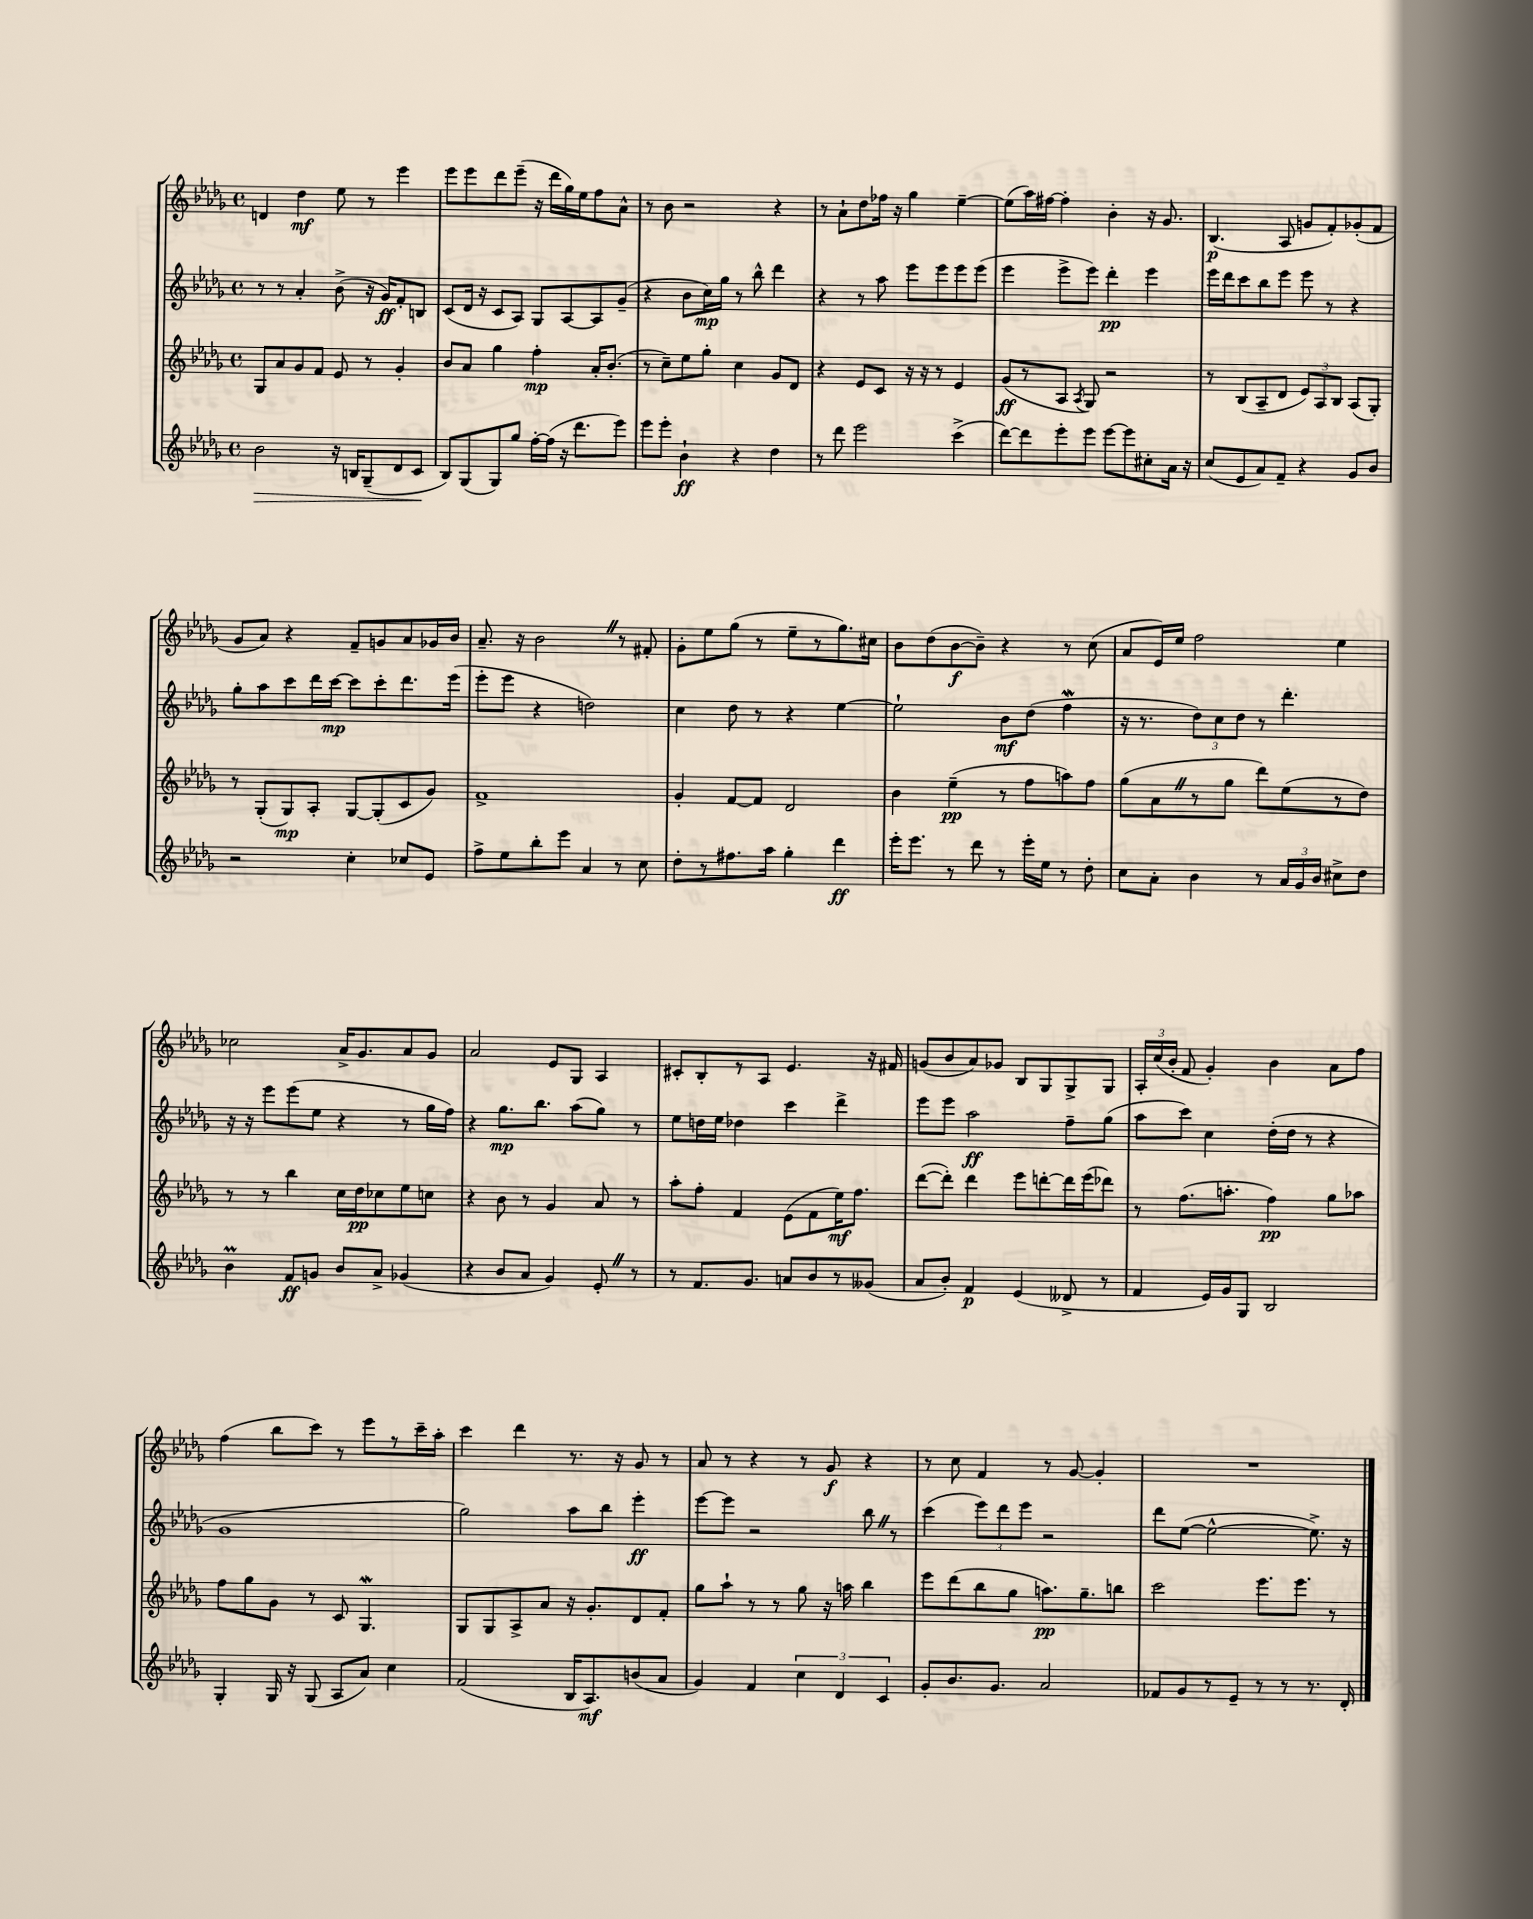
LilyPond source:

<<
\new StaffGroup <<
\new Staff = "s0" {
    \clef treble \key des \major \defaultTimeSignature \time 4/4
    \autoBeamOff d'4 des''4\mf ees''8 r8 ees'''4 |
    ees'''8[ ees'''8 des'''8 ees'''8]--( r16 des'''16[ ges''16) ees''16 f''8 aes'8]-^ |
    r8 bes'8 r2 r4 |
    r8 aes'8[-! des''8 fes''16] r16 ges''4 ees''4~-- |
    ees''8[( aes''16) fis''16]~ fis''4-. bes'4-. r16 ges'8. |
    bes4.\p( aes8 g'8[ f'8-.) ges'8-.( f'8] |
    ges'8[ aes'8]) r4 f'8[-- g'8 aes'8 ges'16 bes'16] |
    aes'8.-- r16 bes'2 \once \override BreathingSign.text = \markup { \musicglyph "scripts.caesura.straight" } \breathe r8 fis'8-. |
    ges'8[-. ees''8 ges''8]( r8 ees''8[-- r8 ges''8.) cis''16] |
    bes'8[ des''8( bes'8~\f bes'8]--) r4 r8 c''8( |
    aes'8[ ees'16) ees''16] f''2 ees''4 |
    ces''2 aes'16[-> ges'8. aes'8 ges'8] |
    aes'2 ees'8[ ges8] aes4 |
    cis'8[-. bes8-. r8 aes8] ees'4. r16 fis'16 |
    g'8[( bes'8 aes'8) ges'8] bes8[ ges8 ges8-> ges8] |
    \tuplet 3/2 { aes16[-. c''16( bes'16]-. } f'8 ges'4-.) bes'4 aes'8[ f''8] |
    f''4( bes''8[ c'''8]) r8 ees'''8[ r8 c'''16-- aes''16]-. |
    c'''4 des'''4 r8. r16 ges'8 r8 |
    aes'8 r8 r4 r8 ges'8\f r4 |
    r8 c''8 f'4 r8 ges'8~ ges'4-. |
    R1 \bar "|." |
}
\new Staff = "s1" {
    \clef treble \key des \major \defaultTimeSignature \time 4/4
    \autoBeamOff r8 r8 aes'4-. bes'8->( r16 ges'16[\ff) f'8-. b8] |
    c'8[( des'16] r16 c'8[ aes8]) ges8[ aes8~ aes8 ges'8]--( |
    r4 bes'8[ c''16\mp) ges''16] r8 bes''8-^ des'''4 |
    r4 r8 aes''8 ees'''8[ ees'''8 ees'''8 ees'''8]( |
    ees'''4 ees'''8[-> ees'''8]) des'''4-.\pp ees'''4 |
    ees'''16[ des'''16 c'''8 bes''8 ees'''8] ees'''8 r8 r4 |
    ges''8[-. aes''8 c'''8 des'''16 c'''16]~\mp c'''8[ c'''8-. des'''8. ees'''16]( |
    ees'''8[-. ees'''8] r4 d''2) |
    c''4 des''8 r8 r4 ees''4~ |
    ees''2-! bes'8[\mf des''8]( f''4\mordent |
    r16 r8. \tuplet 3/2 { des''8[) c''8 des''8] } r8 des'''4.-. |
    r16 r16 ees'''8[ ees'''8( ees''8] r4 r8 ges''16[ f''16]) |
    r4 ges''8.[\mp bes''8.] aes''8[( ges''8]) r8 |
    ees''8[ d''16 ees''16] des''4 c'''4 des'''4-> |
    ees'''8[ ees'''8] aes''2\ff f''8[-- ges''8]( |
    aes''8[ c'''8]) c''4 des''16[-.( des''16] r8 r4 |
    ges'1 |
    ges''2) aes''8[ bes''8] ees'''4-.\ff |
    ees'''8[~ ees'''8] r2 bes''8 \once \override BreathingSign.text = \markup { \musicglyph "scripts.caesura.straight" } \breathe r8 |
    c'''4( \tuplet 3/2 { ees'''8[) des'''8 ees'''8] } r2 |
    des'''8[ ees''8]~( ees''2~-^ ees''8.->) r16 \bar "|." |
}
\new Staff = "s2" {
    \clef treble \key des \major \defaultTimeSignature \time 4/4
    \autoBeamOff ges8[ aes'8 ges'8 f'8] ees'8 r8 ges'4-. |
    bes'8[ aes'8] ges''4 f''4-.\mp aes'16[-. bes'8.]-.( |
    r8 c''8[--) ees''8 ges''8]-. c''4 ges'8[ des'8] |
    r4 ees'8[ c'8] r16 r16 r8 ees'4 |
    ges'8[\ff( r8 aes8] \acciaccatura { aes8 } ges8) r2 |
    r8 bes8[( aes8-- des'8] \tuplet 3/2 { ees'8[) aes8 bes8] } aes8[( ges8]-.) |
    r8 ges8[-.( ges8\mp) aes8]-. ges8[~ ges8-.( c'8 ges'8]) |
    f'1-> |
    ges'4-. f'8[~ f'8] des'2 |
    bes'4 ees''4--\pp( r8 f''8[ a''8) f''8] |
    ges''8[( aes'8 \once \override BreathingSign.text = \markup { \musicglyph "scripts.caesura.straight" } \breathe r8 ges''8] des'''8[) ees''8( r8 des''8]) |
    r8 r8 bes''4 c''16[ des''16\pp ces''8 ees''8 c''8] |
    r4 bes'8 r8 ges'4 aes'8 r8 |
    aes''8[-. f''8]-. f'4 ees'8[( f'8 ees''16\mf) f''8.] |
    des'''8[~( des'''8]-.) des'''4 ees'''8[ d'''8~-. d'''16 ees'''16( des'''8]) |
    r8 f''8.[( a''8.]-. f''4\pp) ges''8[ aes''8] |
    f''8[ ges''8 ges'8] r8 c'8 ges4.\mordent |
    ges8[ ges8 aes8-> aes'8] r16 ges'8.[-. des'8 f'8]-. |
    ges''8[ aes''8]-! r8 r8 ges''8 r16 a''16 bes''4 |
    ees'''8[ des'''8( bes''8 ges''8] a''8.[\pp) ges''8.-- b''8] |
    c'''2 ees'''8.[ ees'''8.] r8 \bar "|." |
}
\new Staff = "s3" {
    \clef treble \key des \major \defaultTimeSignature \time 4/4
    \autoBeamOff bes'2\> r16 b16[ ges8--( des'8 c'8]\! |
    bes8[) ges8( ges8) ges''8] f''16[~-. f''16]( r16 des'''8.[ ees'''8]) |
    ees'''8[ ees'''8]-. bes'4-!\ff r4 des''4 |
    r8 des'''8 ees'''2 c'''4->( |
    des'''8[~) des'''8 ees'''8-. ees'''8] ees'''8[~ ees'''8 cis''8-. aes'16] r16 |
    c''8[( ees'8 aes'8) f'8]-- r4 ges'8[ bes'8] |
    r2 c''4-. ces''8[ ees'8] |
    f''8[-> ees''8 bes''8-. ees'''8] aes'4 r8 c''8 |
    des''8[-. r8 fis''8. aes''16] ges''4-. des'''4\ff |
    ees'''16[-. ees'''8.] r8 des'''8 r8 ees'''16[-. ees''16] r8 des''8-. |
    c''8[ aes'8]-. bes'4 r8 \tuplet 3/2 { aes'16[ ges'16 bes'16] } cis''8[-> des''8] |
    bes'4\prall f'8[\ff g'8] bes'8[ aes'8]-> ges'4( |
    r4 bes'8[ aes'8] ges'4) ees'8-. \once \override BreathingSign.text = \markup { \musicglyph "scripts.caesura.straight" } \breathe r8 |
    r8 f'8.[ ges'8.] a'8[ bes'8 r8 geses'8]( |
    aes'8[ bes'8]-.) f'4\p ees'4( deses'8-> r8 |
    f'4 ees'16[) ges'16 ges8] bes2 |
    ges4-. ges16 r16 ges8( aes8[ aes'8]) c''4 |
    f'2( bes16[ aes8.\mf) b'8( aes'8] |
    ges'4) f'4 \tuplet 3/2 { c''4 des'4 c'4 } |
    ges'8[-. bes'8. ges'8.] aes'2 |
    fes'8[ ges'8 r8 ees'8]-- r8 r8 r8. des'16-. \bar "|." |
}
>>
>>
\layout { \context { \Score \remove "Bar_number_engraver" } }
